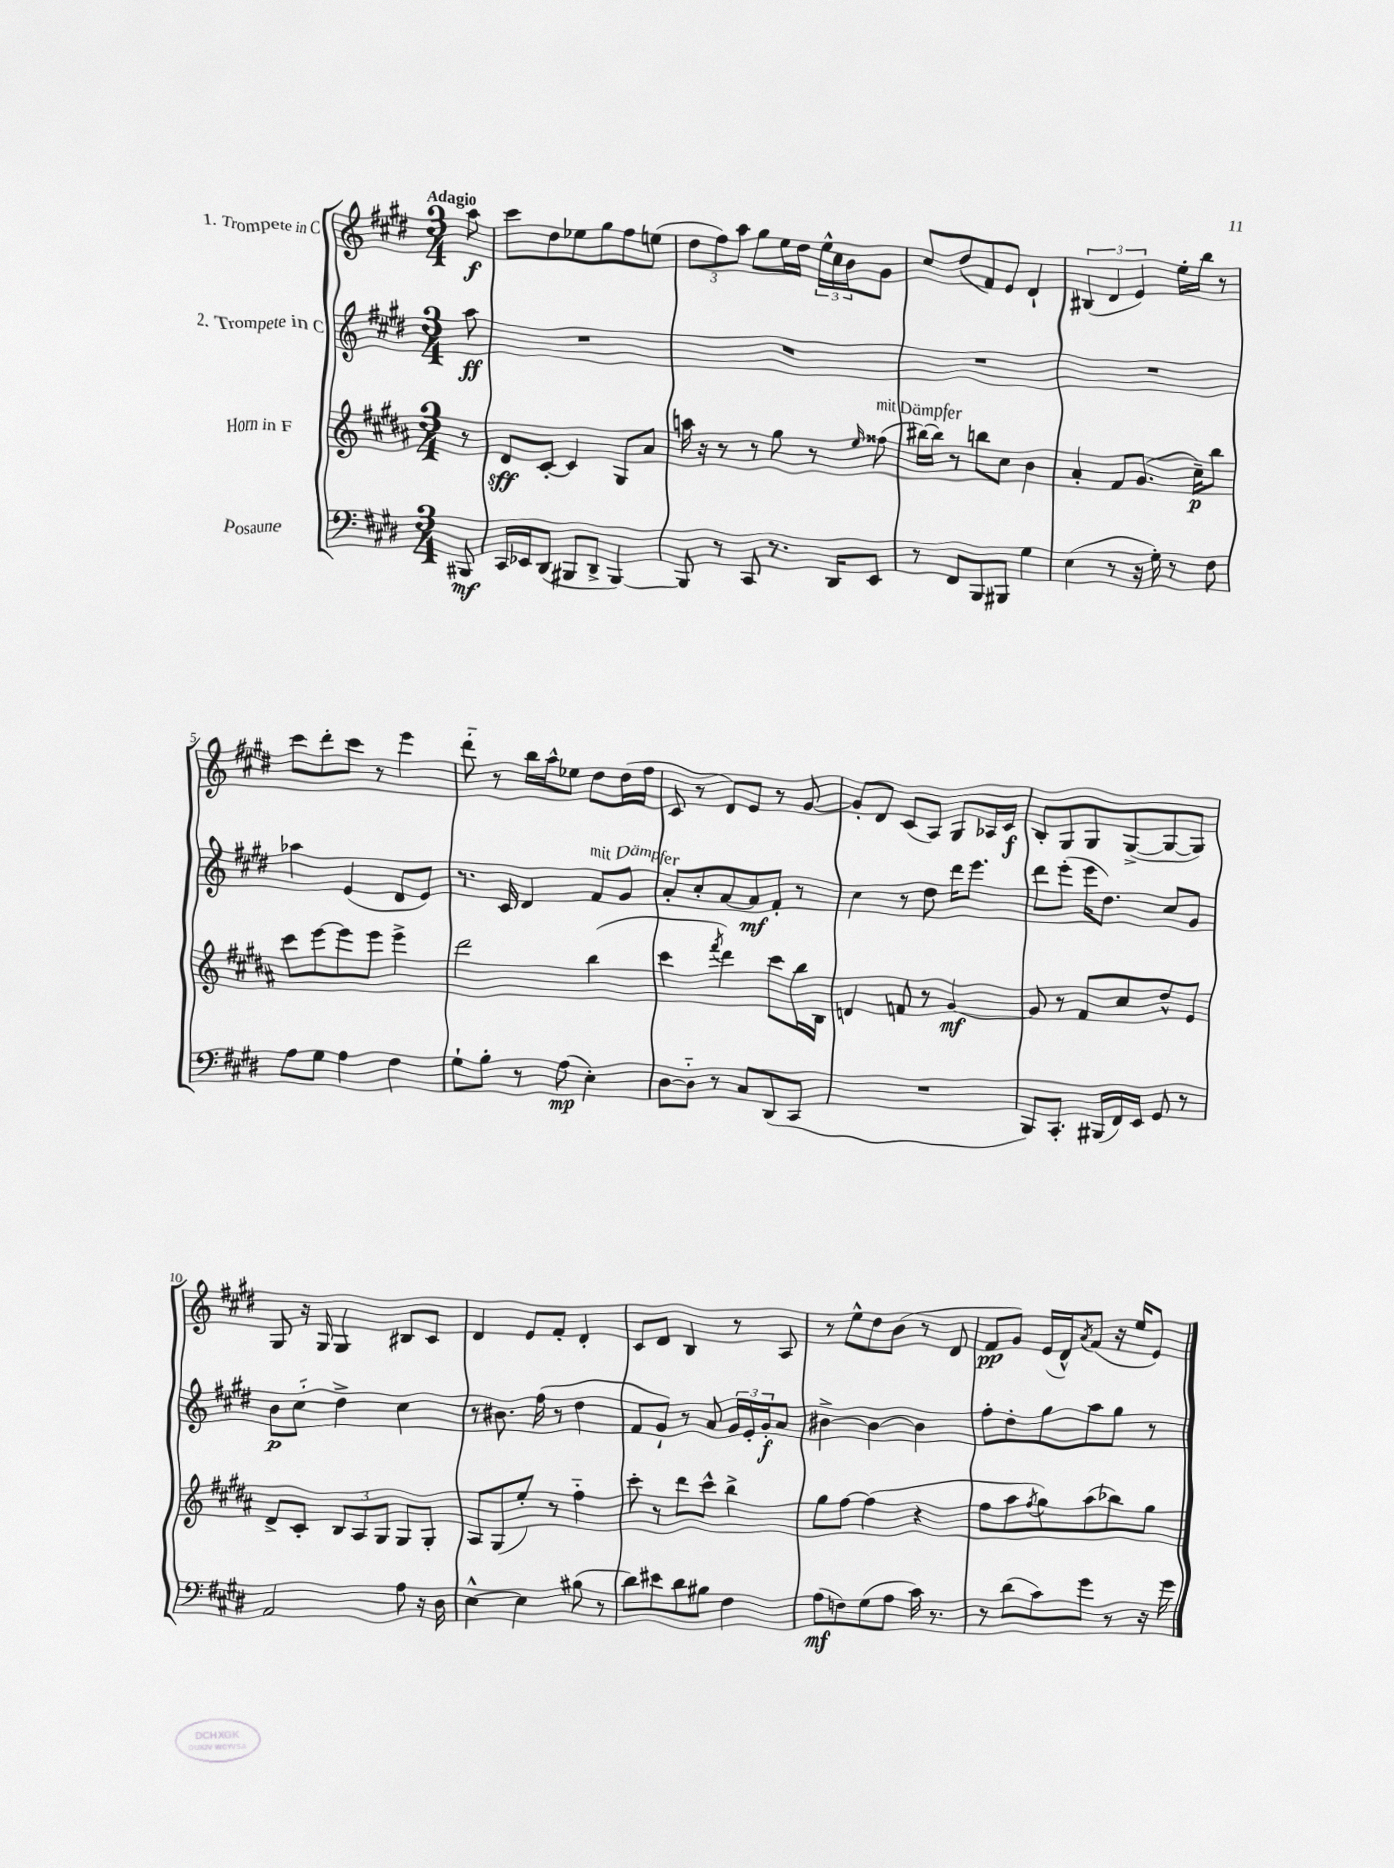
<<
\new StaffGroup <<
\new Staff = "s0" \with { instrumentName = "1. Trompete in C" } {
    \clef treble \key e \major \numericTimeSignature \time 3/4 \partial 8 \tempo "Adagio"
    a''8\f |
    cis'''8 dis''8 ees''8 gis''8 fis''8 e''8( |
    \tuplet 3/2 { dis''8 fis''8) a''8 } gis''8 e''16 dis''16 \tuplet 3/2 { e''16-^ cis''16 b'16 } gis'8 |
    cis''8 dis''8( fis'8) e'8 dis'4-! |
    \tuplet 3/2 { bis4( dis'4 e'4) } e''16-. b''16 r8 |
    cis'''8 dis'''8-. cis'''8 r8 e'''4 |
    dis'''8-_ r8 b''16 a''16-^ ees''8 dis''8 dis''16( fis''16 |
    cis'8 r8 dis'8) e'8 r8 gis'8~ |
    gis'8-. dis'8 cis'8( a8) gis8 aes16 cis'16\f |
    b8-. gis8 gis8 gis8~->( gis8~ gis8) |
    gis8 r16 gis16 gis4 bis8 cis'8 |
    dis'4 e'8 fis'8-. dis'4-. |
    cis'8 dis'8 b4 r8 a8 |
    r8 e''8-^ dis''8 b'8( r8 dis'8 |
    fis'8\pp gis'8) e'16( dis'16-^) \acciaccatura { a'8 } fis'8( r16 e''16 e'8) \bar "|." |
}
\new Staff = "s1" \with { instrumentName = "2. Trompete in C" } {
    \clef treble \key e \major \numericTimeSignature \time 3/4 \partial 8
    a''8\ff |
    R2. |
    R2. |
    R2. |
    R2. |
    aes''4 e'4( dis'8 e'8) |
    r8. cis'16 dis'4 fis'8^\markup { \italic "mit Dämpfer" } gis'8 |
    a'8-. cis''8-. a'8~ a'8\mf fis'8-. r8 |
    cis''4 r8 dis''8 dis'''16 e'''8. |
    dis'''8 e'''8-.( e'''16 dis''8.) cis''8 gis'8 |
    b'8\p cis''8-_ dis''4-> cis''4 |
    r8 bis'8. fis''16( r8 dis''4 |
    fis'8 gis'8-!) r8 a'8 \tuplet 3/2 { gis'16 e'16-. gis'16-.\f } a'8 |
    bis'4~-> bis'4~ bis'4 |
    fis''8-. dis''8-. gis''8 a''8 gis''8 r8 \bar "|." |
}
\new Staff = "s2" \with { instrumentName = "Horn in F" } {
    \clef treble \key b \major \numericTimeSignature \time 3/4 \partial 8
    r8 |
    dis'8\sff cis'8~-. cis'4 gis8 ais'8 |
    a''16 r16 r8 r8 gis''8 r8 \grace { e''16 } fisis''8^\markup { \italic "mit Dämpfer" }( |
    bis''16~) bis''16 r8 b''8 cis''8 b'4 |
    ais'4-. fis'8 gis'8.( cis''16--\p) b''8 |
    cis'''8 e'''8~ e'''8 e'''8 e'''4-> |
    dis'''2 b''4( |
    cis'''4 \acciaccatura { fis'''8 } dis'''4) cis'''8 b''16 b16 |
    d'4 f'8 r8 gis'4~\mf |
    gis'8 r8 fis'8 cis''8 dis''8-^ e'8 |
    dis'8-> cis'8-. \tuplet 3/2 { b8 ais8 gis8 } gis8 gis8-. |
    ais8 gis8( e''8-.) r8 fis''4-_ |
    cis'''8-. r8 dis'''8 cis'''8-^ b''4-> |
    gis''8 fis''8~ fis''4( r4 |
    fis''8 ais''8 \acciaccatura { fis''8 } gis''8) ais''8( bes''8) gis''8 \bar "|." |
}
\new Staff = "s3" \with { instrumentName = "Posaune" } {
    \clef bass \key e \major \numericTimeSignature \time 3/4 \partial 8
    bis,,8\mf |
    cis,16 ees,16 dis,8( bis,,8 dis,8-> bis,,4~) |
    bis,,8 r8 cis,8 r8. dis,16 e,8 |
    r8 fis,8 b,,8 bis,,8 gis4 |
    e4( r8 r16 gis16-.) r8 fis8 |
    a8 gis8 a4 fis4 |
    gis8-! b8-. r8 a8\mp( e4-.) |
    dis8~ dis8-_ r8 cis8 dis,8( cis,8 |
    R2. |
    b,,8) cis,8.-. bis,,16( fis,16) e,16 gis,8 r8 |
    a,2 a8 r16 dis16 |
    e4~-^ e4 bis8( r8 |
    dis'8) eis'8 dis'8 bis8 fis4 |
    a8\mf( f8) gis8( a8 cis'16) r8. |
    r8 dis'8( cis'8) gis'8 r8 r16 gis'16 \bar "|." |
}
>>
>>
